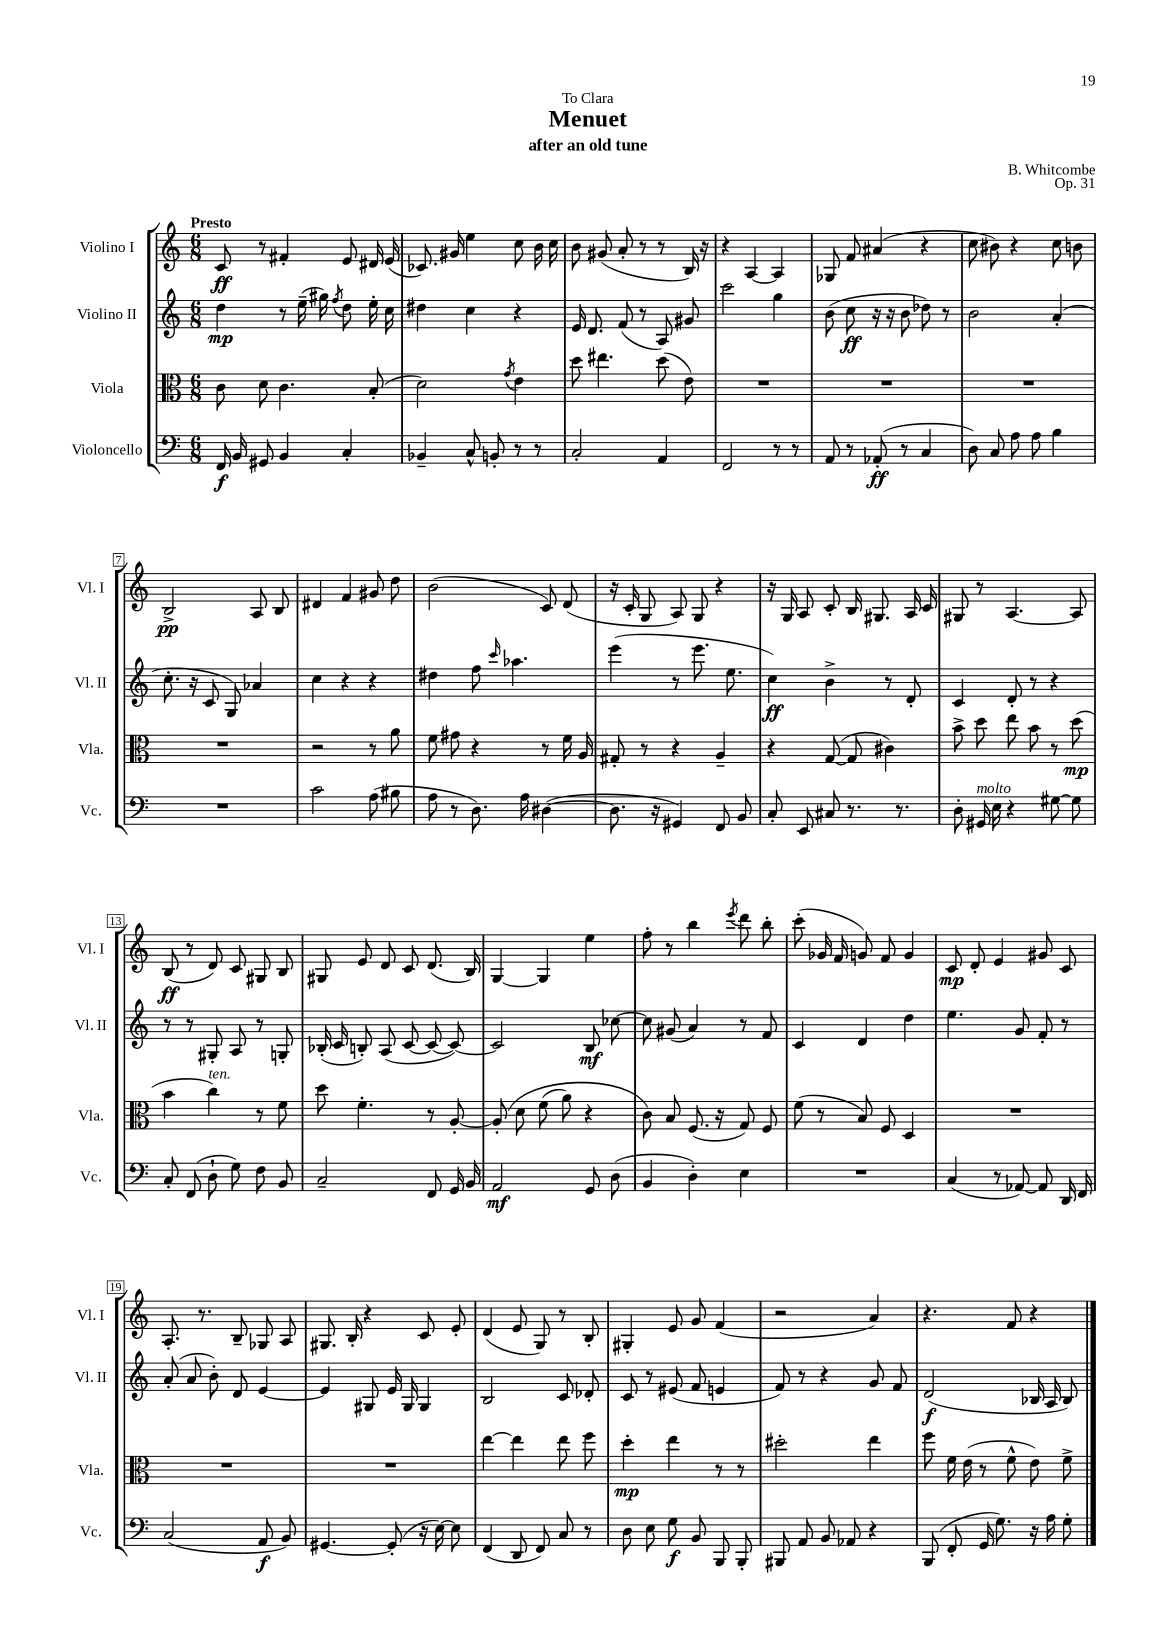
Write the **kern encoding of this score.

**kern	**kern	**kern	**kern
*staff4	*staff3	*staff2	*staff1
*clefF4	*clefC3	*clefG2	*clefG2
*k[]	*k[]	*k[]	*k[]
*M6/8	*M6/8	*M6/8	*M6/8
16FF	8c	4dd	8c
16BB	.	.	.
8GG#	8d	.	8r
4BB	4.c	8r	4f#'
.	.	(16ee~	.
.	.	16gg#)	.
.	.	8qff	.
4C'	.	8dd	8e
.	(8B'	16ee'	16d#
.	.	16cc	(16e
=	=	=	=
4BB-~	2d)	4dd#	8.c-)
.	.	.	16g#
8C^^	.	4cc	4ee
8BB'	.	.	.
.	8qg	.	.
8r	4e	4r	8cc
8r	.	.	16b
.	.	.	16cc
=	=	=	=
2C'	8dd	16e	8b
.	.	8.d	.
.	4.ee#	.	(8g#
.	.	(8f	8a'
.	.	8r	8r
4AA	(8dd	8A)	8r
.	8e)	8g#	16B)
.	.	.	16r
=	=	=	=
2FF	2.r	2ccc	4r
.	.	.	[4A
8r	.	4gg	4A]
8r	.	.	.
=	=	=	=
8AA	2.r	(8b	8G-
8r	.	8cc	8f
(8AA-'	.	16r	(4a#
.	.	16r	.
8r	.	8b	.
4C	.	8dd-)	4r
.	.	8r	.
=	=	=	=
8D)	2.r	2b	8cc
8C	.	.	8b#)
8A	.	.	4r
8A	.	.	.
4B	.	(4a'	8cc
.	.	.	8b
=	=	=	=
2.r	2.r	8.cc'	2B^
.	.	16r	.
.	.	8c	.
.	.	8G)	.
.	.	4a-	8A
.	.	.	8B
=	=	=	=
2c	2r	4cc	4d#
.	.	4r	4f
(8A	8r	4r	8g#
8B#	8a	.	8dd
=	=	=	=
8A	8f	4dd#	(2b
8r	8g#	.	.
8.D)	4r	8ff	.
.	.	16qqccc	.
.	.	4.aa-	.
16A	.	.	.
([4D#	8r	.	8c)
.	16f	.	(8d
.	16A	.	.
=	=	=	=
8.D#]	8G#'	(4eee	16r
.	.	.	16c'
.	8r	.	8G
16r	.	.	.
4GG#)	4r	8r	8A)
.	.	8.eee	8G
8FF	4A~	.	4r
.	.	8.ee	.
8BB	.	.	.
=	=	=	=
8C'	4r	4cc)	16r
.	.	.	16G
8EE	.	.	8A
8C#	([8G	4b^	8c'
8.r	8G]	.	16B
.	.	.	8.G#
.	4c#)	8r	.
8.r	.	.	.
.	.	8d'	16A
.	.	.	16c
=	=	=	=
8D'	8b^	4c	8G#
16GG#	8dd	.	8r
16E	.	.	.
4r	8ee	8d'	[4.A
.	8b	8r	.
[8G#	8r	4r	.
8G#]	(8dd	.	8A]
=	=	=	=
8C'	4b	8r	(8B
(8FF	.	8r	8r
8D`	4cc)	8G#'	8d)
8G)	.	8A	8c
8F	8r	8r	8G#
8BB	8f	8G'	8B
=	=	=	=
2C~	8dd	(16B-'	8G#
.	.	16c	.
.	4.f'	8B')	8e
.	.	(8A	8d
.	.	[8c	8c
8FF	8r	8c_	(8.d
16GG	[8A'	8c_)	.
16BB	.	.	16B)
=	=	=	=
2AA	&(8A']	2c]	[4G
.	8d	.	.
.	(8f	.	4G]
.	8a)	.	.
8GG	4r	8B	4ee
(8D	.	[8cc-	.
=	=	=	=
4BB	8c&)	8cc-]	8ff'
.	8B	(8g#	8r
4D')	(8.F	4a)	4bb
.	16r	.	.
.	.	.	8qeee
4E	8G)	8r	8ddd
.	8F	8f	8bb'
=	=	=	=
2.r	(8f	4c	(8ccc'
.	8r	.	16g-
.	.	.	16f
.	8B)	4d	8g)
.	8F	.	8f
.	4D	4dd	4g
=	=	=	=
(4C	2.r	4.ee	8c
.	.	.	8d'
8r	.	.	4e
[8AA-)	.	8g	.
8AA-]	.	8f'	8g#
16DD	.	8r	8c
16FF	.	.	.
=	=	=	=
(2C	2.r	(8a'	8.A'
.	.	8a	.
.	.	.	8.r
.	.	8b')	.
.	.	8d	8B~
8AA	.	[4e	8G-
8BB)	.	.	8A
=	=	=	=
[4.GG#	2.r	4e]	8.G#
.	.	.	16B'
.	.	8G#	4r
(8GG#']	.	16e	.
.	.	16G#	.
16r	.	4G#	8c
[16E)	.	.	.
8E]	.	.	8e'
=	=	=	=
(4FF	[4ee	2B	(4d
8DD	4ee]	.	8e
8FF)	.	.	8G)
8C	8ee	8c	8r
8r	8ff	8d-'	8B'
=	=	=	=
8D	4dd'	8c	4G#'
8E	.	8r	.
8G	4ee	(8e#	8e
8BB	.	8f	8g
8BBB	8r	4e	(4f
8BBB'	8r	.	.
=	=	=	=
8BBB#	2dd#'	8f)	2r
8AA	.	8r	.
8BB	.	4r	.
8AA-	.	.	.
4r	4ee	8g	4a)
.	.	8f	.
=	=	=	=
(8BBB	8ff	(2d	4.r
8FF'	16f	.	.
.	(16e	.	.
16GG	8r	.	.
8.G)	.	.	.
.	8f^^	.	8f
16r	8e)	16B-	4r
16A	.	16A	.
8G'	8f^	8B-)	.
==	==	==	==
*-	*-	*-	*-
